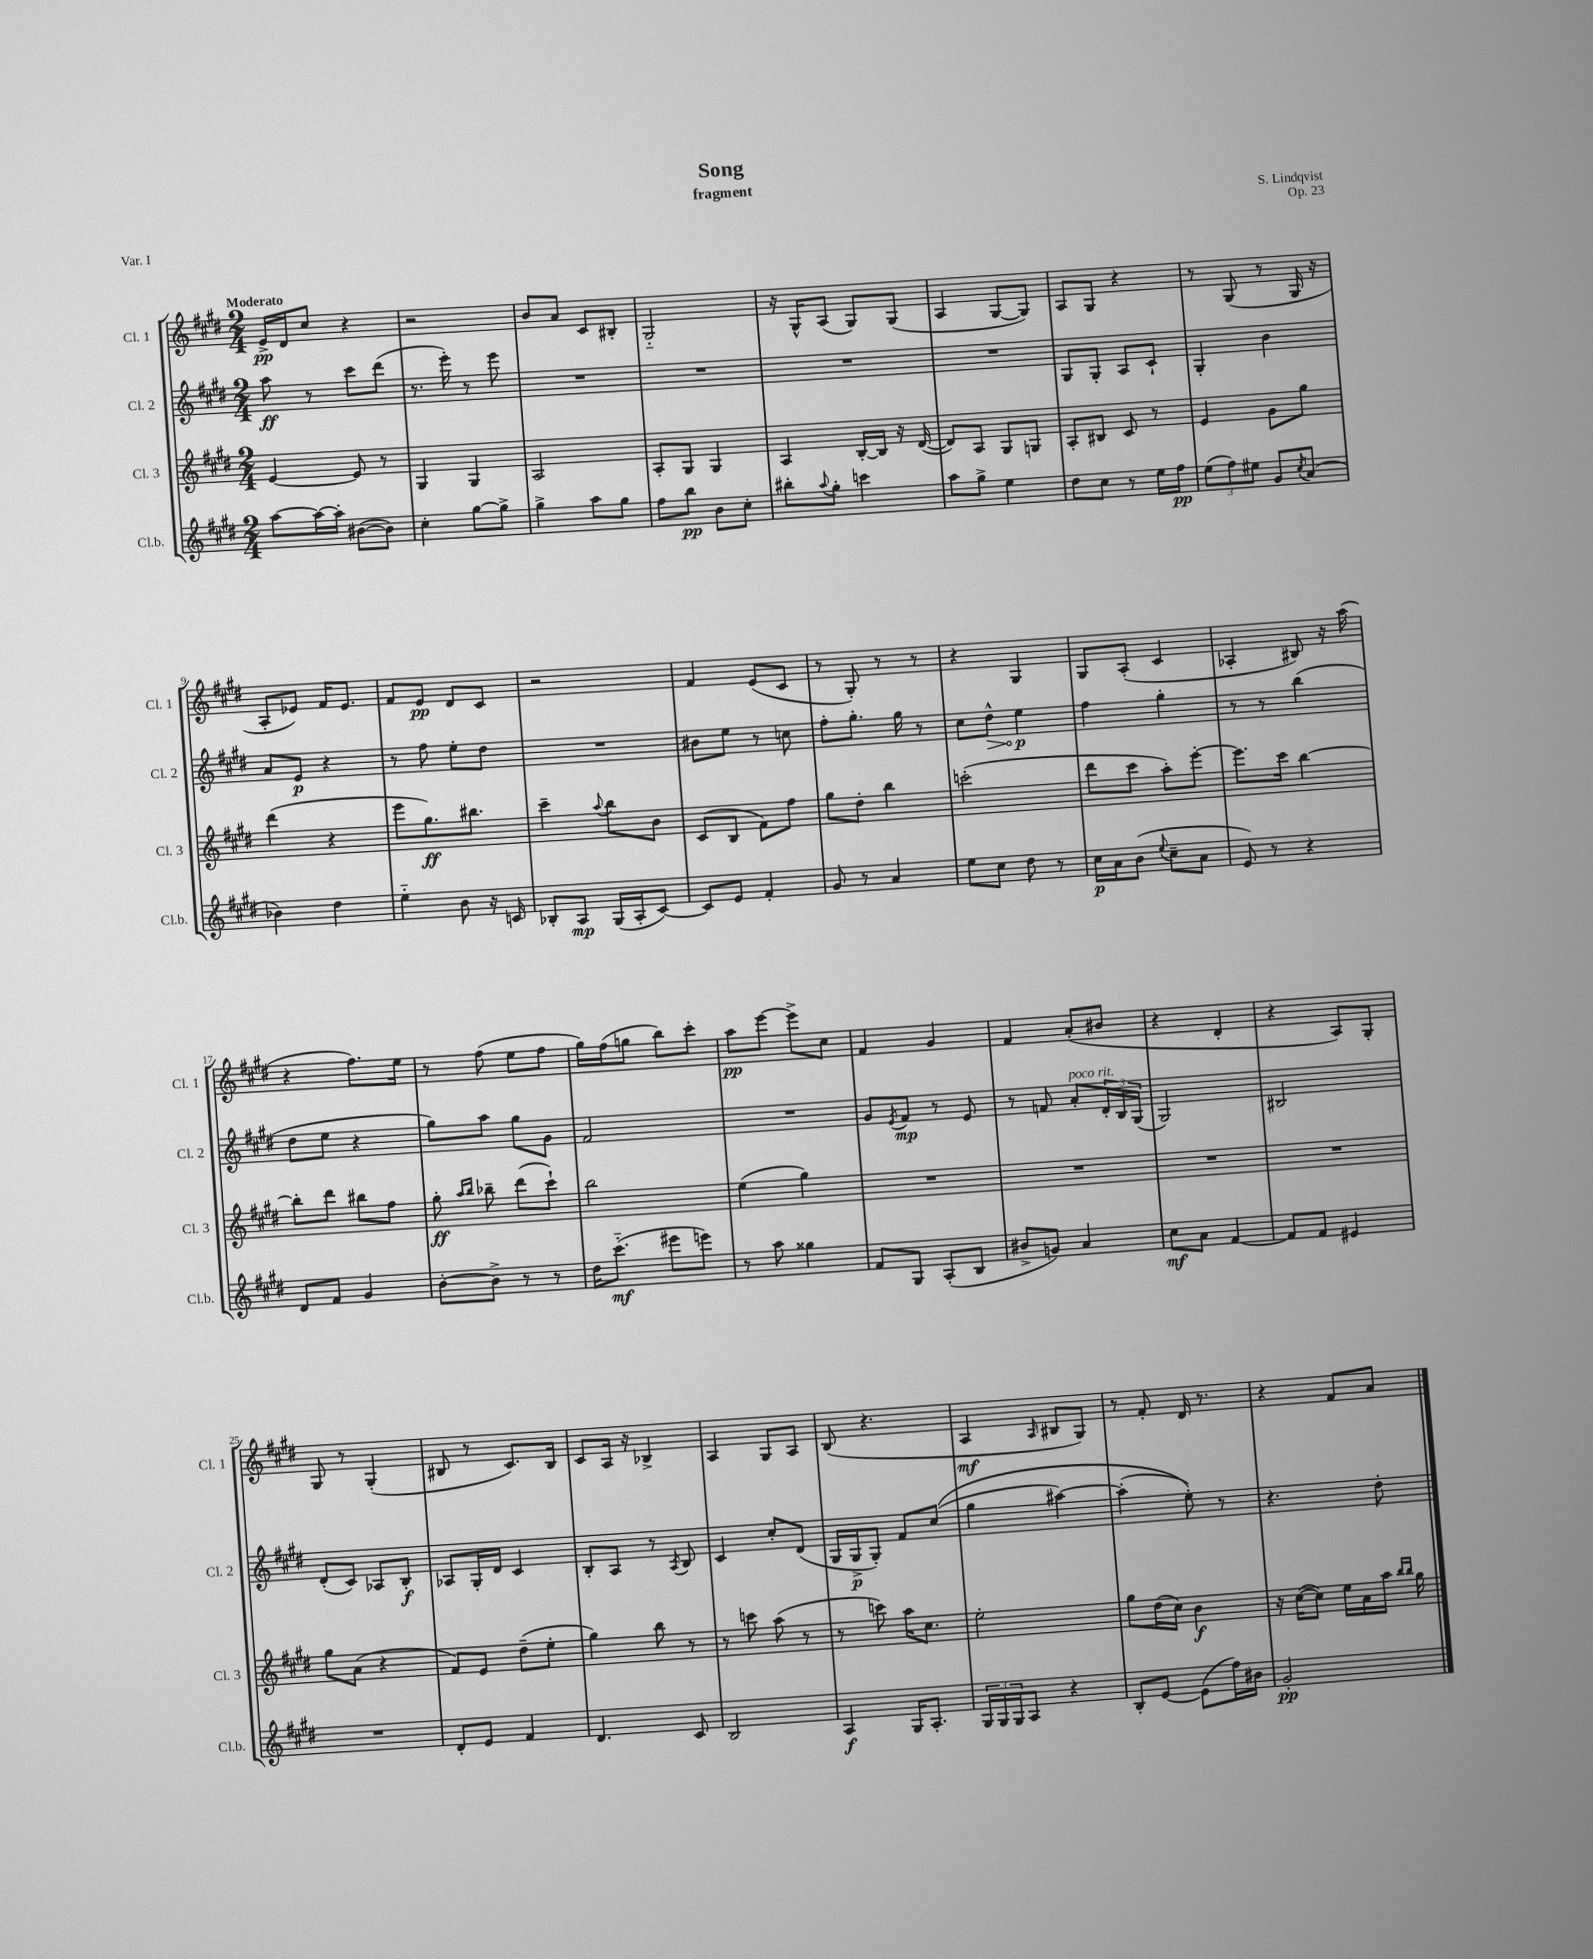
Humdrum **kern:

**kern	**kern	**kern	**kern
*staff4	*staff3	*staff2	*staff1
*clefG2	*clefG2	*clefG2	*clefG2
*k[f#c#g#d#]	*k[f#c#g#d#]	*k[f#c#g#d#]	*k[f#c#g#d#]
*M2/4	*M2/4	*M2/4	*M2/4
[8aa	[4e	8aa	16e^
.	.	.	16d#
16aa_	.	8r	8cc#
16aa']	.	.	.
([8b#	8e]	8ccc#	4r
8b#])	8r	(8ddd#	.
=	=	=	=
4cc#'	4G#	8.r	2r
.	.	16eee')	.
[8gg#	4G#	8r	.
8gg#^]	.	8eee	.
=	=	=	=
4gg#^	2A	2r	8b
.	.	.	8a
8aa	.	.	8c#
8gg#	.	.	8B#'
=	=	=	=
8ff#	8A'	2r	2G#'~
8bb	8G#	.	.
8b	4G#	.	.
8cc#'	.	.	.
=	=	=	=
8bb#'	4A	2r	16r
.	.	.	16G#^^
8qqaa	.	.	.
8gg#'	.	.	(8A
4ccc	[16B'	.	8G#)
.	16B]	.	.
.	16r	.	(8G#
.	([16d#	.	.
=	=	=	=
8aa	8d#])	2r	4A
8gg#^	8A	.	.
4ee	8G#	.	[8G#
.	8G	.	8G#])
=	=	=	=
8dd#	8A'	8G#	8A
8cc#	8B#	8G#'	8G#
8r	8c#	8A	4r
16ee	8r	8c#`	.
16ff#	.	.	.
=	=	=	=
(12ee	4e	4G#'	8r
12ff#)	.	.	.
.	.	.	(8G#
12ee#	.	.	.
8g#	8g#	4b	8r
8qcc#	.	.	.
(8a	8gg#	.	16G#
.	.	.	16r
=	=	=	=
4b-)	(4ddd#	8a	8A'
.	.	8e	8e-)
4dd#	4r	4r	16f#
.	.	.	8.e-
=	=	=	=
4ee'~	8eee	8r	8f#
.	8.gg#)	8ff#	8e
8b	.	8ee'	8d#
.	8.bb#	.	.
16r	.	8dd#	8c#
16c	.	.	.
=	=	=	=
8B-'	4ccc#~	2r	2r
8A	.	.	.
.	8qqaa	.	.
(16G#	8bb	.	.
16A'	.	.	.
[8c#)	8b	.	.
=	=	=	=
8c#]	(8c#	8b#	4f#
8e	8B	8ee	.
4f#'	8f#)	8r	(8e
.	8ff#	8cc	8c#
=	=	=	=
8g#	8gg#	8ff#'	8r
8r	8dd#'	8.gg#'	8G#')
4a	4bb	.	8r
.	.	16gg#	.
.	.	8r	8r
=	=	=	=
8ee	(2ccc'	8cc#	4r
8cc#	.	8dd#^^	.
8dd#	.	4ee	4G#
8r	.	.	.
=	=	=	=
16cc#	8ddd#	4ff#	8G#
16a	.	.	.
(8b	8ccc#	.	(8A'
8qqee	.	.	.
8cc#~	8aa')	4gg#'	4c#
8a	[8eee'	.	.
=	=	=	=
8e)	8.eee]	8r	4A-'
8r	.	8r	.
.	16ccc#	.	.
4r	[4bb	(4bb	8B#)
.	.	.	16r
.	.	.	(16aa
=	=	=	=
8d#	8bb']	8dd#	4r
8f#	8ddd#	8ee	.
4g#	8bb#	4r	8.ff#)
.	8ff#	.	.
.	.	.	16ee
=	=	=	=
[8b'	8gg#'	8gg#)	8r
.	16qqaa	.	.
.	16qqbb	.	.
8b^]	8bb-~	8aa	(8ff#
8r	(8ddd#	8gg#	8ee
8r	8ccc#`)	8g#	8ff#
=	=	=	=
16dd#	2bb	2f#	16gg#)
(8.ccc#'~	.	.	(16ff#
.	.	.	8gg
8eee#	.	.	8bb)
8eee)	.	.	8ccc#'
=	=	=	=
8r	(4ee	2r	8aa
8aa	.	.	[8eee
4gg##	4gg#)	.	8eee^]
.	.	.	8cc#
=	=	=	=
8f#	2r	8g#	4f#
.	.	8qe	.
8G#	.	8f#	.
(8A'	.	8r	4g#
8B	.	8e	.
=	=	=	=
8b#^	2r	8r	4f#
8g)	.	8f	.
4a	.	8a'	(8a'
.	.	24d#'	8b#
.	.	24B	.
.	.	(24G#	.
=	=	=	=
8cc#	2r	2G#)	4r
8a	.	.	.
[4f#	.	.	4d#'
=	=	=	=
8f#]	2r	2B#	4r
8f#	.	.	.
4e#	.	.	8A)
.	.	.	8G#'
=	=	=	=
2r	8gg#	(8d#'	8G#
.	(8a	8c#)	8r
.	4r	8A-	(4G#'
.	.	8B'	.
=	=	=	=
8d#'	8f#)	8A-	8B#
8e	8e	16G#'	8r
.	.	16d#	.
4f#	(8dd#~	4c#	8.c#)
.	8ee'	.	.
.	.	.	16B#
=	=	=	=
4.d#	4gg#)	8B'	8c#
.	.	8A	16A
.	.	.	16r
.	8bb	8r	4B-^
.	.	8qA	.
8c#	8r	8B	.
=	=	=	=
2B	8r	4c#	4A
.	8ccc	.	.
.	(8aa	8cc#'	8G#
.	8r	(8d#	8A
=	=	=	=
4A	8r	16G#	(8B
.	.	16G#^	.
.	8ccc)	8G#')	4.r
16G#	16aa	8f#	.
8.A'	8.cc#	.	.
.	.	&((8cc#	.
=	=	=	=
24G#	2ee'	4gg#	4A
24G#	.	.	.
24G#	.	.	.
8A	.	.	.
.	.	.	16qqA
4r	.	[4aa#)	8B#
.	.	.	8G#)
=	=	=	=
8B'	8gg#	(4aa#']	8r
[8e	(16dd#	.	8f#'
.	16cc#)	.	.
(8e]	4b	8ee')&)	16d#
.	.	.	8.r
16ff#)	.	8r	.
16b#	.	.	.
=	=	=	=
2g#'	16r	4.r	4r
.	([16cc#	.	.
.	8cc#])	.	.
.	16ee	.	8f#
.	16a	.	.
.	16aa	8dd#'	8a
.	16qqbb	.	.
.	16qqbb	.	.
.	16gg#	.	.
==	==	==	==
*-	*-	*-	*-
